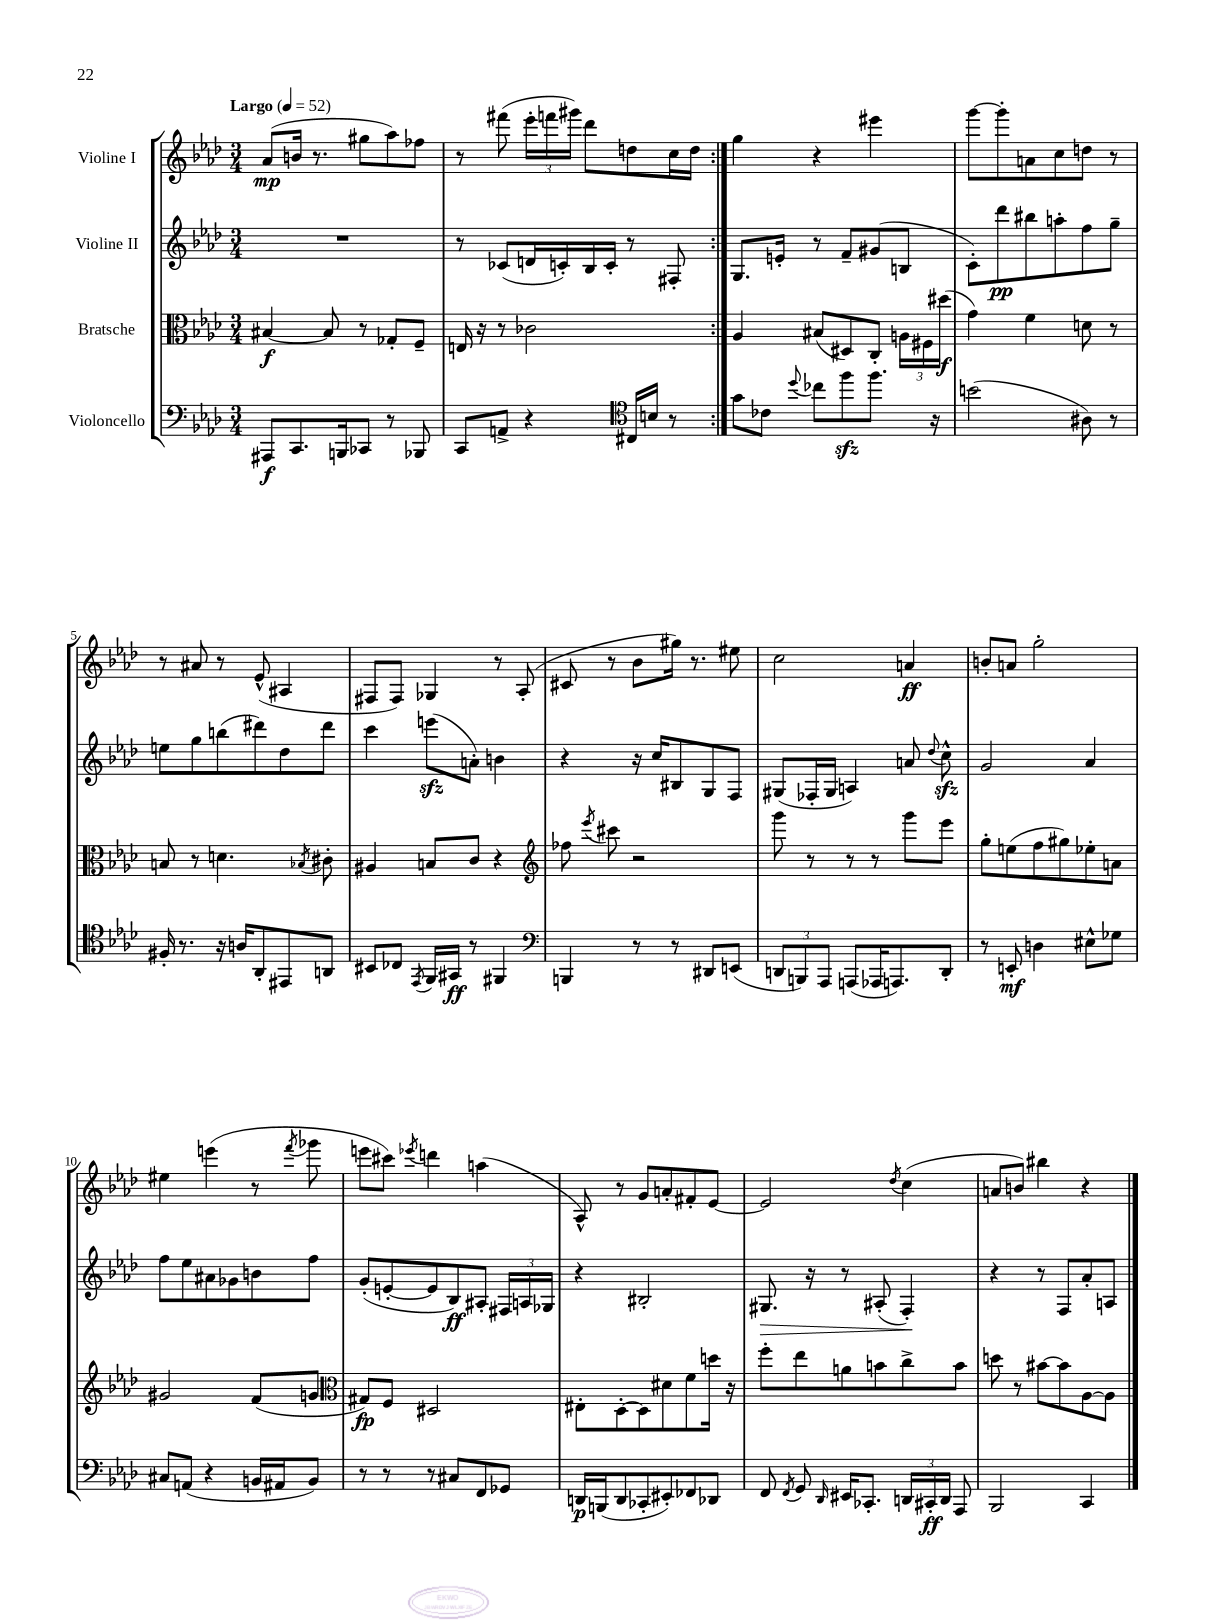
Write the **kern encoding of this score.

**kern	**kern	**kern	**kern
*staff4	*staff3	*staff2	*staff1
*clefF4	*clefC3	*clefG2	*clefG2
*k[b-e-a-d-]	*k[b-e-a-d-]	*k[b-e-a-d-]	*k[b-e-a-d-]
*M3/4	*M3/4	*M3/4	*M3/4
*MM52	*MM52	*MM52	*MM52
8AAA#	[4B#	2.r	(8a-
8.CC	.	.	16b
.	.	.	8.r
.	8B#]	.	.
16BBB	.	.	.
8CC-	8r	.	8gg#
8r	8G-'	.	8aa-)
8BBB-	8F~	.	8ff-
=	=	=	=
8CC	16E	8r	8r
.	16r	.	.
8AA^	8r	(8c-	(8fff#
4r	2c-	16d	24eee-'
.	.	.	24fff
.	.	16c')	.
.	.	.	24ggg#)
.	.	16B-	8ddd-
.	.	16c'	.
*clefC4	*	*	*
16C#	.	8r	8dd
16B	.	.	.
8r	.	8F#'	16cc
.	.	.	16dd
=:|!	=:|!	=:|!	=:|!
8g	4A-	8.G	4gg
8c-	.	.	.
.	.	16e'	.
8qqdd-	.	.	.
8cc-	(8B#	8r	4r
8ff	8D#)	8f~	.
8.ff	8C'	(8g#	4eee#
.	24A	8B	.
.	24F#	.	.
16r	.	.	.
.	(24dd#	.	.
=	=	=	=
(2b	4g)	8c')	[8ggg
.	.	8ddd-	8ggg']
.	4f	8bb#	8a
.	.	8aa'	8cc
8A#)	8d	8ff	8dd
8r	8r	8gg~	8r
=	=	=	=
16F#'	8B	8ee	8r
8.r	.	.	.
.	8r	8gg	8a#
16r	4.d	(8bb	8r
16A	.	.	.
8AA-'	.	8ddd#)	(8e-^^
8EE#	.	8dd-	4A#
.	8qB-	.	.
8AA	8c#'	8ddd#	.
=	=	=	=
8BB#	4A#	4ccc	8F#
8C-	.	.	8F#)
8qEE-	.	.	.
16FF	8B	(8eee	4G-
16GG#	.	.	.
8r	8c	8a')	.
4FF#	4r	4b	8r
.	.	.	(8A-'
=	=	=	=
*clefF4	*clefG2	*	*
4BBB	8ff-	4r	8c#
.	8qeee-	.	.
.	8ccc#	.	8r
8r	2r	16r	8b-
.	.	16cc	.
8r	.	8B#	16gg#)
.	.	.	8.r
8DD#	.	8G	.
(8EE	.	8F	8ee#
=	=	=	=
12DD	8ggg	(8G#	2cc
12BBB)	.	.	.
.	8r	16F-'	.
12AAA-	.	.	.
.	.	16G#	.
(8AAA	8r	4A)	.
16AAA-	8r	.	.
8.AAA)	.	.	.
.	8ggg	8a	4a
.	.	8qqdd-	.
8DD'	8eee-	8cc^^	.
=	=	=	=
8r	8gg'	2g	8b'
8EE'	(8ee	.	8a
4D	8ff	.	2gg'
.	8gg#)	.	.
8E#^^	8ee-'	4a-	.
8G-	8a	.	.
=	=	=	=
8C#	2g#	8ff	4ee#
(8AA	.	8ee-	.
4r	.	8a#	(4eee
.	.	8g-	.
16BB	(8f	8b	8r
16AA#	.	.	.
.	.	.	8qfff
8BB)	8g	8ff	8ggg-
=	=	=	=
*	*clefC3	*	*
8r	8G#)	(8g'	8eee
8r	8F	[8e'	8ccc#)
.	.	.	8qeee-
8r	2D#	8e]	4ddd
8C#	.	8B-)	.
8FF	.	8A#'	(4aa
8GG-	.	24F#	.
.	.	24A	.
.	.	24G-	.
=	=	=	=
16DD	8E#'	4r	8A-^^)
(16BBB	.	.	.
8DD	[8D-'	.	8r
8CC-'	8D-]	2B#'	8g
8EE#')	8d#	.	8a'
8FF-	8f	.	8f#'
8DD-	16dd	.	[8e-
.	16r	.	.
=	=	=	=
8FF	8ff'	8.G#	2e-]
8qFF	.	.	.
8GG	8ee-	.	.
.	.	16r	.
16qqDD-	.	.	.
16EE#	8a	8r	.
8.CC-'	.	.	.
.	8b	(8A#'	.
.	.	.	8qdd-
24DD	8cc^	4F')	(4cc
24CC#'	.	.	.
24DD	.	.	.
8AAA-	8b	.	.
=	=	=	=
2BBB-	8dd	4r	8a
.	8r	.	8b)
.	[8b#	8r	4bb#
.	8b#]	8F	.
4CC	[8A-	8a-'	4r
.	8A-]	8A	.
==	==	==	==
*-	*-	*-	*-
